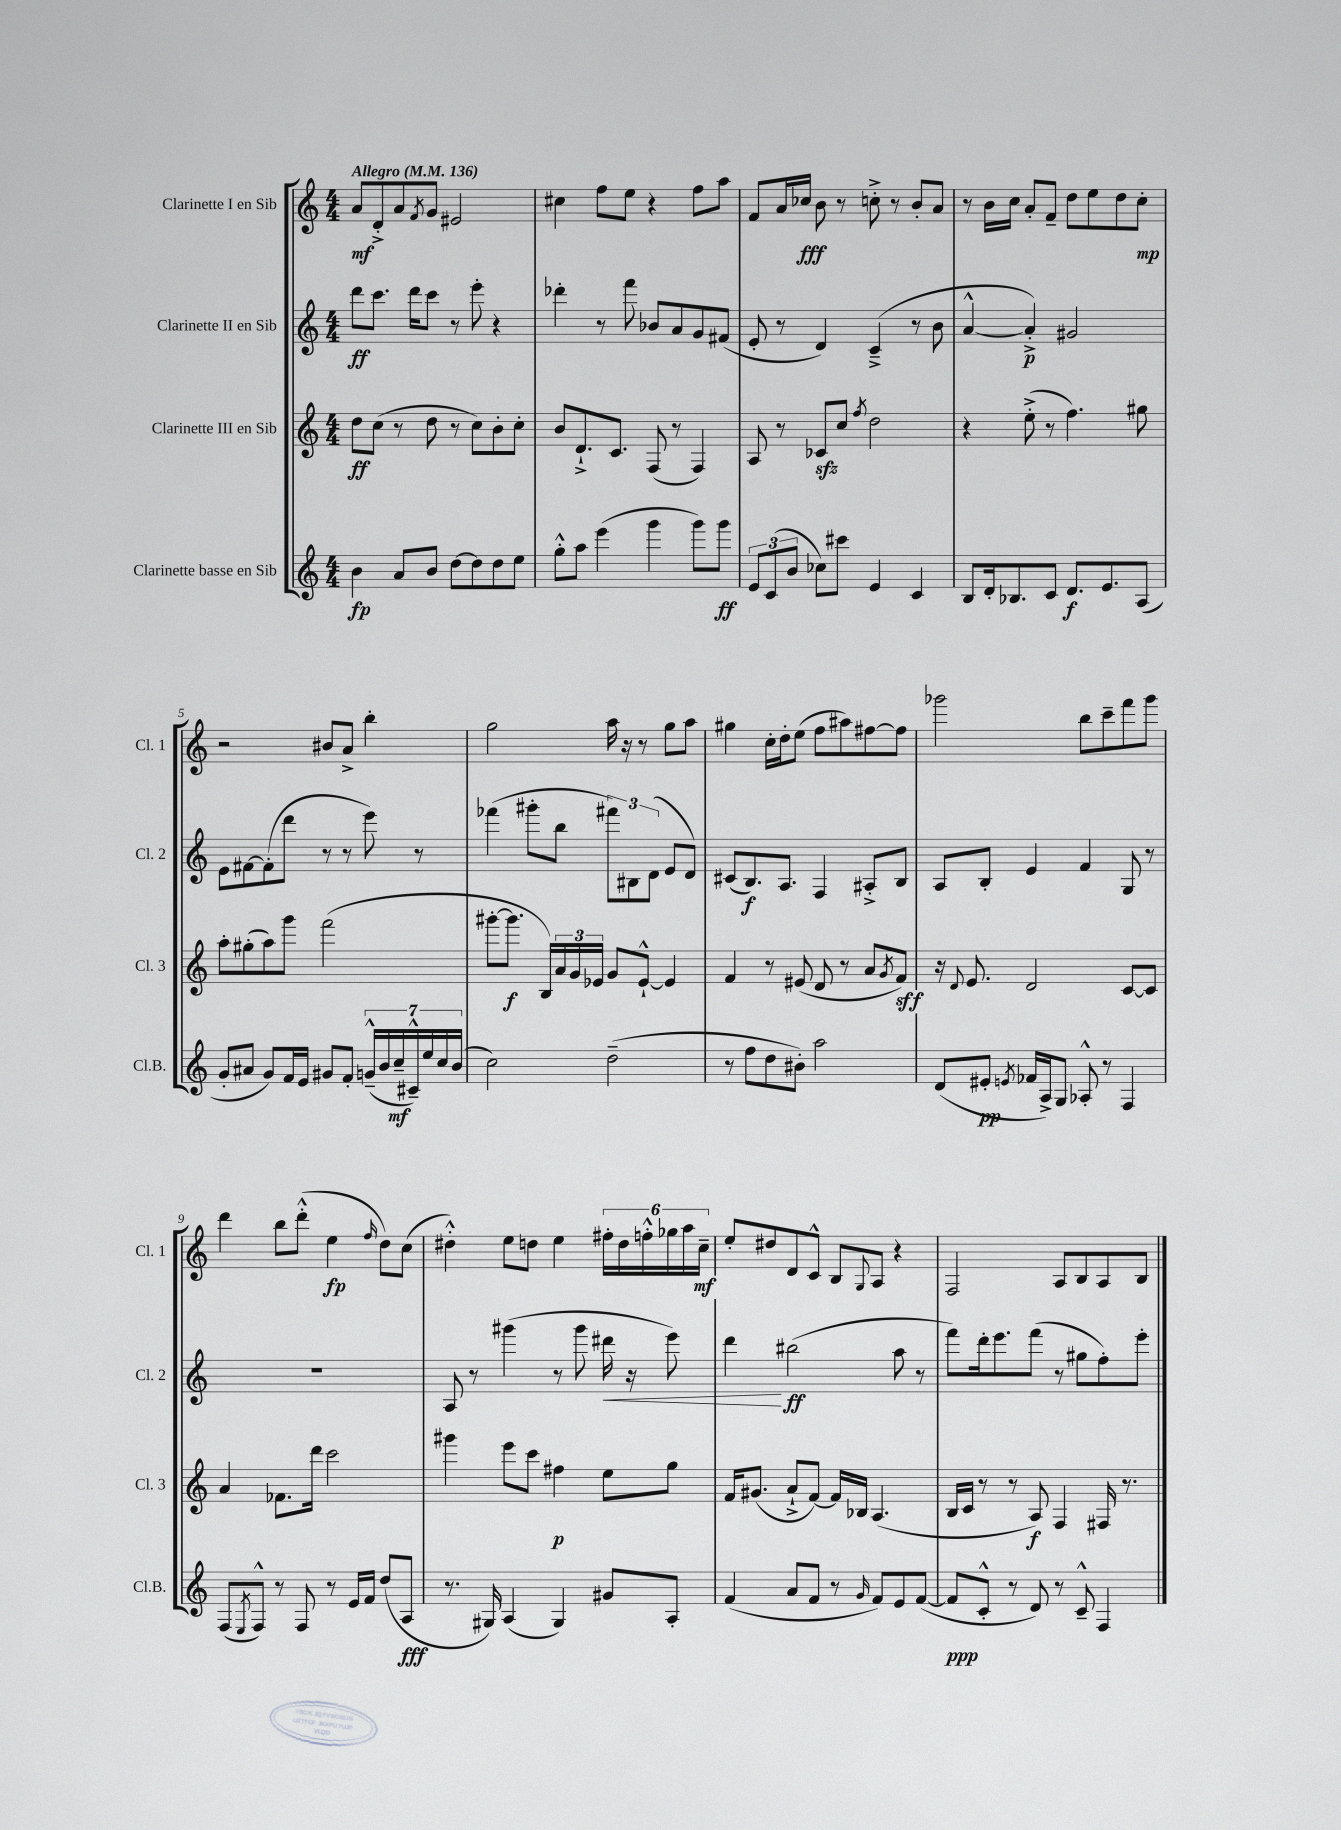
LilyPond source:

<<
\new StaffGroup <<
\new Staff = "s0" \with { instrumentName = "Clarinette I en Sib" shortInstrumentName = "Cl. 1" } {
    \clef treble \key c \major \numericTimeSignature \time 4/4 \tempo "Allegro" 4 = 136
    a'8\mf d'8-.-> a'8 \acciaccatura { f'8 } g'8 eis'2 |
    cis''4 f''8 e''8 r4 f''8 a''8 |
    f'8 a'16 ces''16\fff b'8 r8 c''8-.-> r8 b'8-. a'8 |
    r8 b'16 c''16 a'8-. f'8-- d''8 e''8 d''8 c''8-.\mp |
    r2 bis'8 a'8-> b''4-. |
    g''2 a''16 r16 r8 g''8 a''8 |
    gis''4 c''16-. d''16-. e''8( f''8 ais''8) fis''8~ fis''8 |
    ges'''2 b''8 c'''8-- f'''8 ges'''8 |
    d'''4 b''8 d'''8-.-^( e''4\fp \grace { f''16 } d''8) c''8( |
    dis''4-.-^) e''8 d''8 e''4 \tuplet 6/4 { fis''16-. d''16 f''16-.-^ ges''16 a''16 c''16--\mf } |
    e''8-. dis''8 d'8 c'8-^ b8 \appoggiatura { g8 } a8 r4 |
    f2 a8 b8 a8 b8 \bar "|." |
}
\new Staff = "s1" \with { instrumentName = "Clarinette II en Sib" shortInstrumentName = "Cl. 2" } {
    \clef treble \key c \major \numericTimeSignature \time 4/4
    d'''8\ff c'''8. d'''16 c'''8 r8 e'''8-. r4 |
    des'''4-. r8 f'''8 bes'8 a'8 g'8 fis'8( |
    e'8-. r8 d'4) c'4--->( r8 b'8 |
    a'4~-^ a'4-.->\p) gis'2 |
    e'8 fis'8~ fis'8-.( d'''8 r8 r8 e'''8) r8 |
    fes'''4( gis'''8-. b''8 \tuplet 3/2 { fis'''8) bis8 d'8( } e'8 d'8) |
    cis'8( b8.\f) a8. f4 ais8-.-> b8 |
    a8 b8-. e'4 f'4 g8 r8 |
    R1 |
    a8 r8 gis'''4( r8 gis'''8 dis'''16\< r16 e'''8) |
    d'''4\! bis''2\ff( a''8 r8 |
    f'''8) d'''16-. e'''8. f'''8( r8 gis''8 f''8-.) e'''8-. \bar "|." |
}
\new Staff = "s2" \with { instrumentName = "Clarinette III en Sib" shortInstrumentName = "Cl. 3" } {
    \clef treble \key c \major \numericTimeSignature \time 4/4
    d''8\ff c''8( r8 d''8 r8 c''8) b'8-. c''8-. |
    b'8 d'8.-!-> c'8. f8( r8 f4) |
    a8 r8 ces'8\sfz c''8 \acciaccatura { f''8 } d''2 |
    r4 e''8-.->( r8 f''4.) gis''8 |
    a''8-. gis''8-.( a''8) g'''8 f'''2( |
    gis'''8~-. gis'''8.\f b16) \tuplet 3/2 { a'16 g'16 ees'16 } g'8 ees'8~-!-^ ees'4 |
    f'4 r8 eis'8( d'8 r8 a'8 \acciaccatura { g'8 } f'8\sff) |
    r16 \appoggiatura { d'8 } e'8. d'2 c'8~ c'8 |
    a'4 fes'8. d'''16 c'''2 |
    gis'''4 e'''8 c'''8 fis''4\p e''8 g''8 |
    f'16 gis'8.( a'8-!-> f'8~) f'16 bes16 a4.( |
    b16 c'16 r8 r8 a8\f) f4 fis16 r8. \bar "|." |
}
\new Staff = "s3" \with { instrumentName = "Clarinette basse en Sib" shortInstrumentName = "Cl.B." } {
    \clef treble \key c \major \numericTimeSignature \time 4/4
    b'4\fp a'8 b'8 d''8~ d''8 d''8 e''8 |
    g''8-.-^ a''8 e'''4( g'''4 g'''8) g'''8\ff |
    \tuplet 3/2 { e'8 c'8( b'8 } ces''8) cis'''8 e'4 c'4 |
    b8 d'16-. bes8. c'8 d'8.\f e'8. a8( |
    g'8-. ais'8 g'8) f'16 e'16 gis'8 f'8-. \tuplet 7/4 { g'16---^( b'16 c''16--\mf cis'16---^) e''16 c''16 b'16( } |
    c''2) d''2--( |
    r8 f''8 d''8 bis'8-.) a''2 |
    d'8( eis'8-.\pp \acciaccatura { e'8 } fes'16 a16->) g8 aes8-.-^ r8 f4 |
    f8( \acciaccatura { e8 } f8-^) r8 f8 r8 e'16 f'16 d''8( a8\fff |
    r8. gis16) a4( gis4) gis'8 a8-. |
    f'4( a'8 f'8 r8 \grace { g'16 } f'8) e'8 f'8~( |
    f'8\ppp c'8-.-^ r8 d'8) r8 c'8---^ f4 \bar "|." |
}
>>
>>
